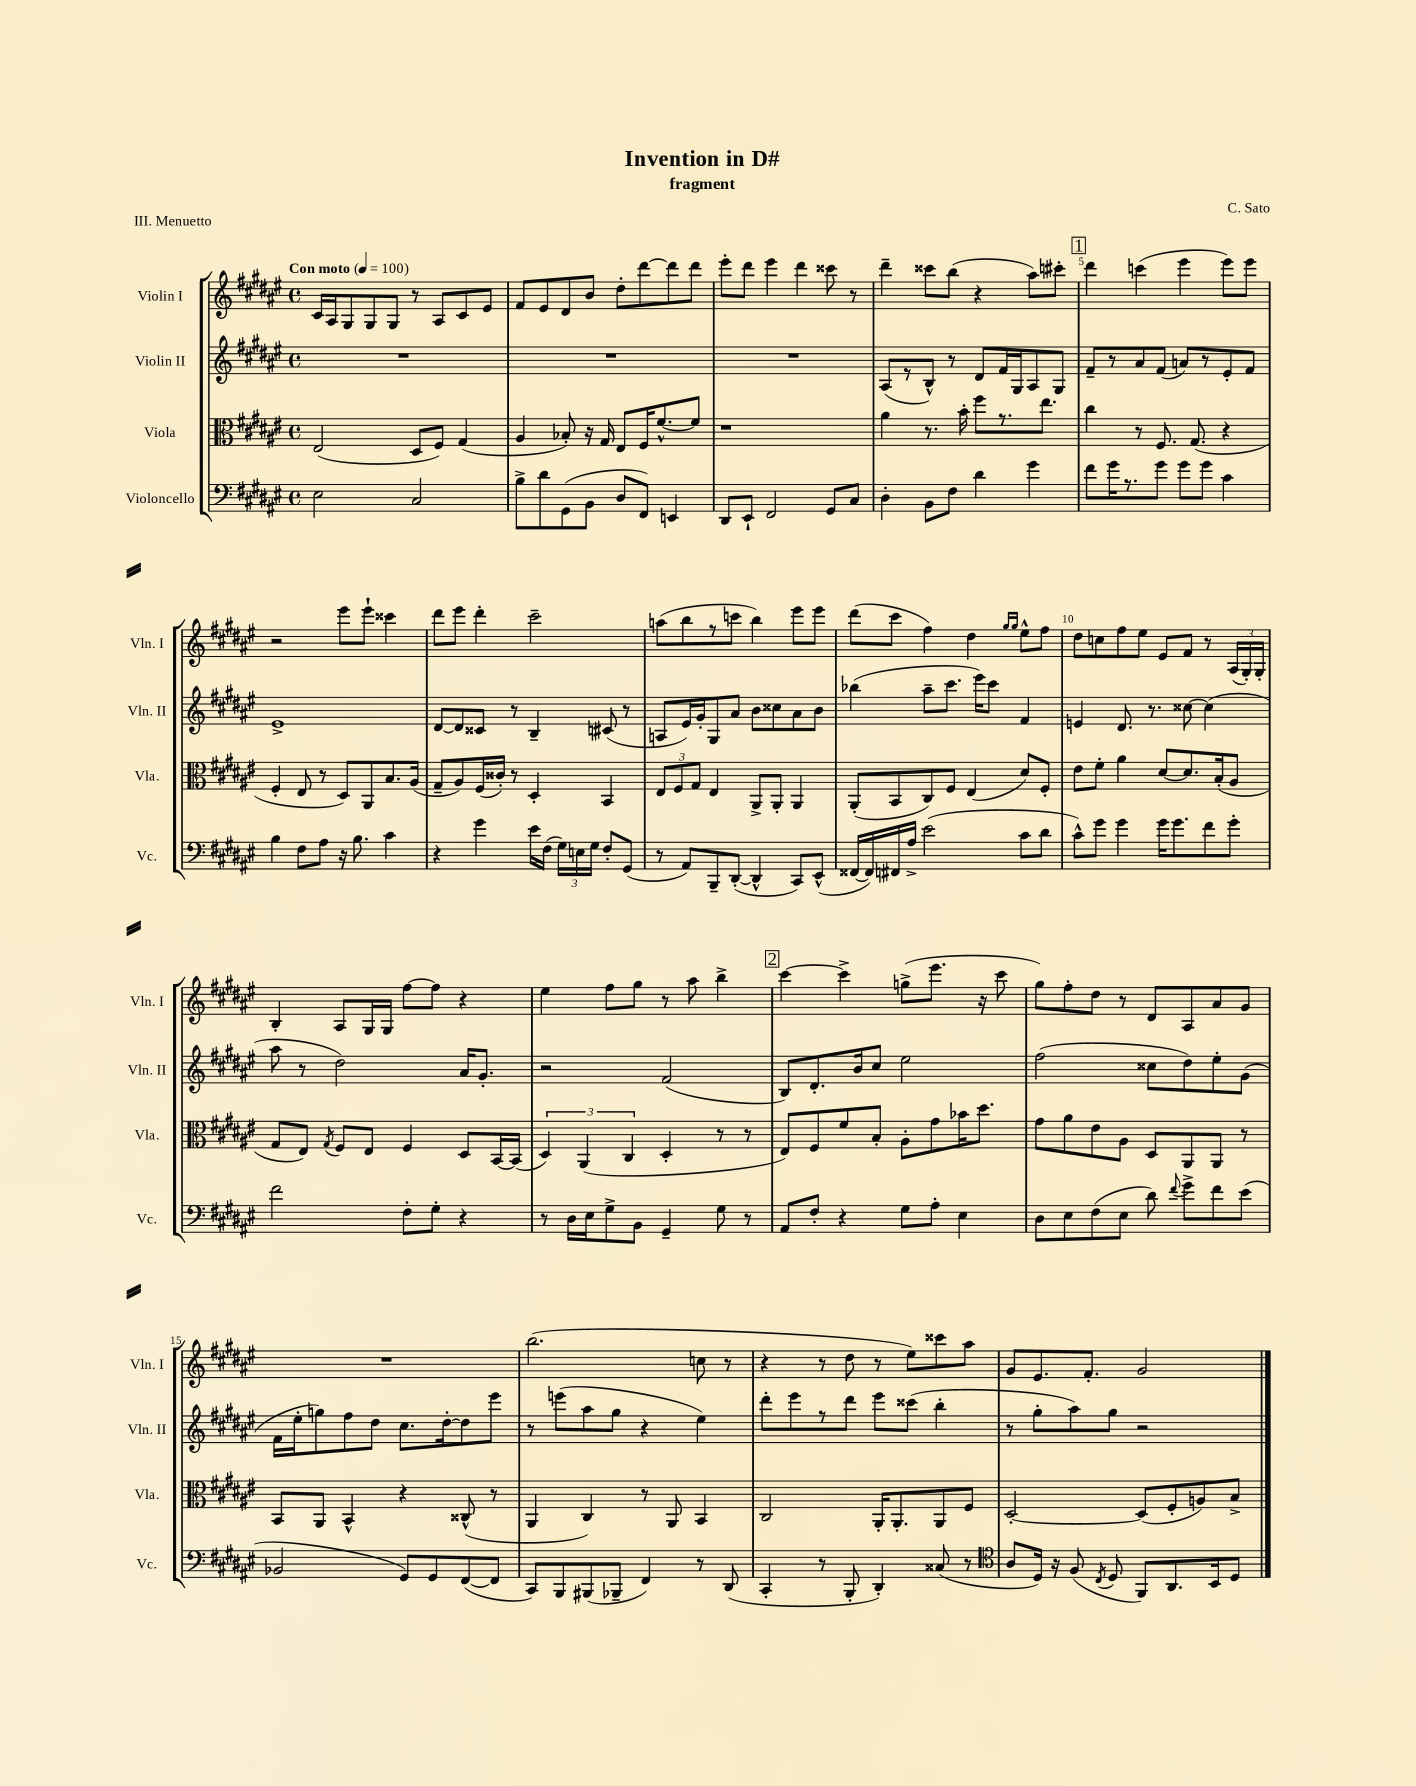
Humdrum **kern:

**kern	**kern	**kern	**kern
*staff4	*staff3	*staff2	*staff1
*clefF4	*clefC3	*clefG2	*clefG2
*k[f#c#g#d#a#e#]	*k[f#c#g#d#a#e#]	*k[f#c#g#d#a#e#]	*k[f#c#g#d#a#e#]
*M4/4	*M4/4	*M4/4	*M4/4
*met(c)	*met(c)	*met(c)	*met(c)
*MM100	*MM100	*MM100	*MM100
2E#	(2E#	1r	16c#
.	.	.	16A#
.	.	.	8G#
.	.	.	8G#
.	.	.	8G#
2C#	8D#	.	8r
.	8F#)	.	8A#
.	(4G#	.	8c#
.	.	.	8e#
=	=	=	=
8B^	4A#	1r	8f#
8d#	.	.	8e#
(8GG#	8B-')	.	8d#
8BB	16r	.	8b
.	16G#	.	.
8D#	8E#	.	8dd#'
8FF#)	16F#	.	[8ddd#
.	[8.f#^^	.	.
4EE	.	.	8ddd#]
.	8f#]	.	8ddd#
=	=	=	=
8DD#	1r	1r	8eee#'
8EE#`	.	.	8ddd#
2FF#	.	.	4eee#
.	.	.	4ddd#
8GG#	.	.	8ccc##
8C#	.	.	8r
=	=	=	=
4D#'	4a#	(8A#	4ddd#~
.	.	8r	.
8BB	8.r	8B^^)	8ccc##
8F#	.	8r	(8bb
.	16b'	.	.
4d#	8ff#	8d#	4r
.	8.r	16f#	.
.	.	16G#	.
4g#	.	8A#	8aa#)
.	8.ee#	.	.
.	.	8G#	8ccc#'
=	=	=	=
8f#	4cc#	8f#~	4ddd#
16g#	.	8r	.
8.r	.	.	.
.	8r	8a#	(4ccc
8g#	8.F#	(8f#	.
8g#	.	8a)	4eee#
.	(8.G#	.	.
8g#	.	8r	.
4c#	4r	8e#'	8eee#)
.	.	8f#	8eee#
=	=	=	=
4B	4F#'	1e#^	2r
8F#	8E#	.	.
8A#	8r	.	.
16r	8D#)	.	8eee#
8.B	.	.	.
.	8AA#	.	8eee#`
4c#	8.B	.	4ccc##
.	(16A#	.	.
=	=	=	=
4r	8G#~	[8d#	8ddd#
.	8A#)	8d#]	8eee#
4g#	(16F#	8c##	4ddd#'
.	16c##')	.	.
.	8r	8r	.
16e#	4D#'	4B~	2ccc#~
(16F#	.	.	.
24G#)	.	.	.
24E	.	.	.
24G#	.	.	.
8F#'	4BB	(8c#	.
(8GG#	.	8r	.
=	=	=	=
8r	12E#	8A	(8aa
.	12F#	.	.
8AA#)	.	16e#)	8bb
.	12G#	.	.
.	.	16g#'	.
8BBB~	4E#	8G#	8r
([8DD#'	.	8a#	8ccc
4DD#^^]	8AA#^	8b	4bb)
.	8AA#'	8cc##	.
8CC#)	4AA#	8a#	8eee#
(8EE#^^	.	8b	8eee#
=	=	=	=
[16FF##	(8AA#'	(4bb-	(8ddd#
16FF##])	.	.	.
16FF#	8BB	.	8ccc#
16A#^	.	.	.
(2e#	8C#)	8aa#~	4ff#)
.	8F#	8.ccc#	.
.	(4E#	.	4dd#
.	.	16eee#)	.
.	.	8ccc#	.
.	.	.	16qqgg#
.	.	.	16qqgg#
8c#	8d#)	4f#	8ee#^^
8d#	8F#'	.	8ff#
=	=	=	=
8c#^^)	8e#	4e	8dd#
8g#	8f#'	.	8cc
4g#	4a#	8.d#	8ff#
.	.	.	8ee#
.	.	8.r	.
16g#	[8d#	.	8e#
8.g#	.	.	.
.	8.d#]	[8cc##	8f#
8f#	.	(4cc##]	8r
.	(16B'	.	.
8g#'	8A#	.	(24A#
.	.	.	24G#')
.	.	.	24G#'
=	=	=	=
2f#	8G#	8aa#	4B'
.	8E#)	8r	.
.	8qG#	.	.
.	8F#	2dd#)	8A#
.	8E#	.	16G#
.	.	.	16G#
8F#'	4F#	.	[8ff#
8G#'	.	.	8ff#]
4r	8D#	16a#	4r
.	.	8.g#'	.
.	[16BB	.	.
.	(16BB]	.	.
=	=	=	=
8r	6D#)	2r	4ee#
16D#	.	.	.
.	(6AA#	.	.
16E#	.	.	.
8G#^	.	.	8ff#
.	6C#	.	.
8BB	.	.	8gg#
4GG#~	4D#'	(2f#	8r
.	.	.	8aa#
8G#	8r	.	4bb^
8r	8r	.	.
=	=	=	=
8AA#	8E#)	8B)	[4ccc#
8F#'	8F#	8.d#'	.
4r	8f#	.	4ccc#^]
.	.	16b	.
.	8B'	8cc#	.
8G#	8A#'	2ee#	(8gg^
8A#'	8g#	.	8.eee#
4E#	16b-	.	.
.	8.dd#	.	16r
.	.	.	8ccc#
=	=	=	=
8D#	8g#	(2ff#	8gg#)
8E#	8a#	.	8ff#'
(8F#	8e#	.	8dd#
8E#	8A#	.	8r
8d#)	8D#	8cc##	8d#
8qqf#	.	.	.
8g#^	8AA#	8dd#)	8A#
8f#	8AA#	8ee#'	8a#
(8e#	8r	(8g#	8g#
=	=	=	=
2BB-	8BB	16f#	1r
.	.	16ee#'	.
.	8AA#	8gg)	.
.	4BB^^	8ff#	.
.	.	8dd#	.
8GG#)	4r	8.cc#	.
8GG#	.	.	.
.	.	[16dd#'	.
([8FF#	(8C##^^	8dd#]	.
8FF#]	8r	8eee#	.
=	=	=	=
8CC#)	4AA#	8r	(2.bb
8BBB	.	(8eee	.
(8BBB#	4C#)	8aa#	.
8BBB-~	.	8gg#	.
4FF#)	8r	4r	.
.	8AA#	.	.
8r	4BB	4ee#)	8cc
(8DD#	.	.	8r
=	=	=	=
4CC#'	2C#	8ddd#'	4r
.	.	8eee#	.
8r	.	8r	8r
8BBB'	.	8ddd#	8dd#
4DD#')	16AA#'	8eee#	8r
.	8.AA#'	.	.
.	.	(8ccc##	8ee#)
(8C##	8AA#	4bb'	8ccc##
8r	8F#	.	8aa#
=	=	=	=
*clefC4	*	*	*
8A#	[2D#'	8r	8g#
16D#)	.	8gg#'	8.e#
16r	.	.	.
(8F#	.	8aa#)	.
.	.	.	8.f#'
8qC#	.	.	.
8D#	.	8gg#	.
8FF#)	(8D#]	2r	2g#
8.AA#	8F#'	.	.
.	8A)	.	.
16BB	.	.	.
8D#	8B^	.	.
==	==	==	==
*-	*-	*-	*-
